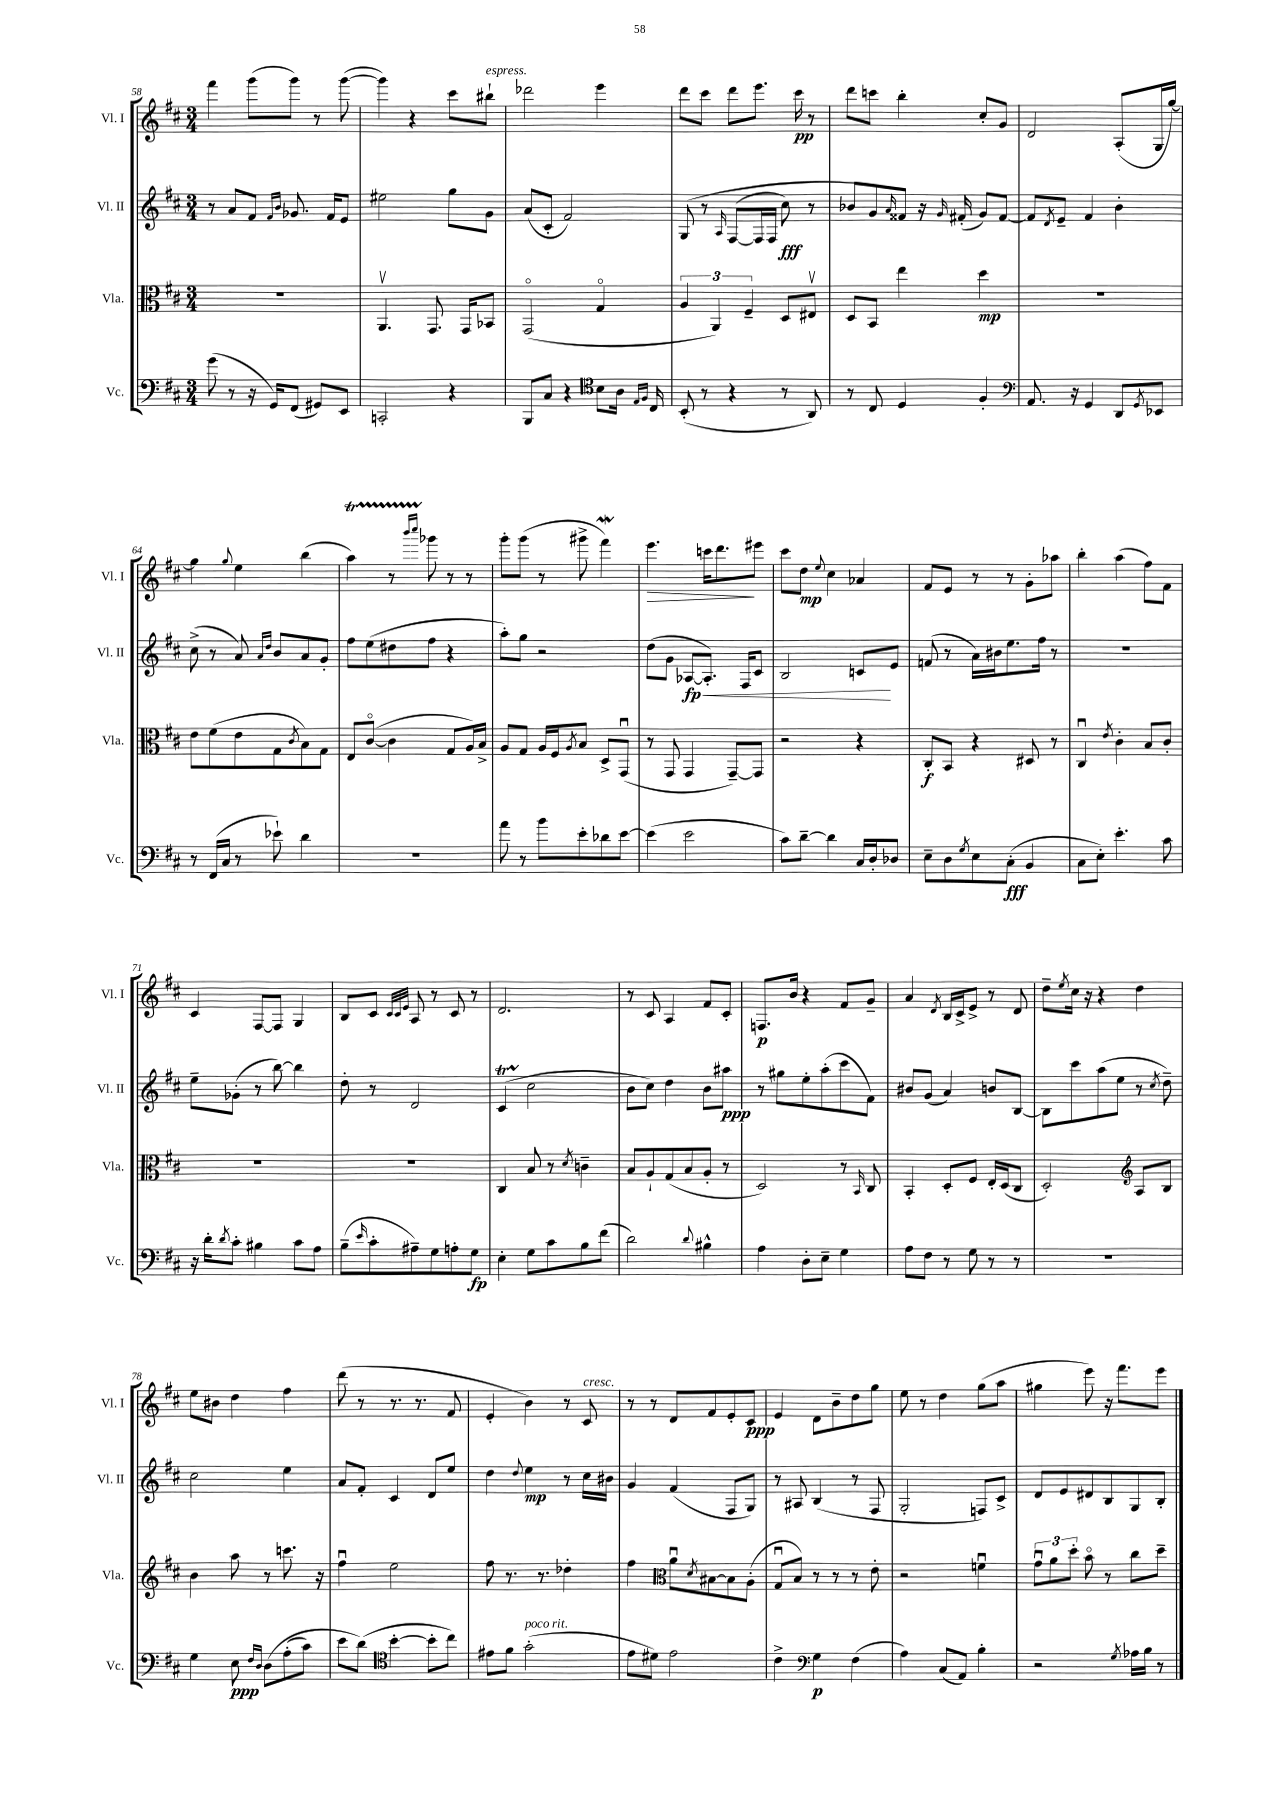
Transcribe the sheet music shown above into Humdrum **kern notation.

**kern	**kern	**kern	**kern
*staff4	*staff3	*staff2	*staff1
*clefF4	*clefC3	*clefG2	*clefG2
*k[f#c#]	*k[f#c#]	*k[f#c#]	*k[f#c#]
*M3/4	*M3/4	*M3/4	*M3/4
(8g	2.r	8r	4fff#
8r	.	8a	.
16r	.	8f#	(8ggg
16GG)	.	.	.
.	.	16qqf#	.
.	.	16qqb	.
(8FF#	.	8.g-	8ggg)
8GG#)	.	.	8r
.	.	16f#	.
8EE	.	8e	([8ggg
=	=	=	=
2CC'	4.AAv	2ee#	4ggg])
.	.	.	4r
.	8.GG	.	.
4r	.	8gg	8ccc#
.	16GG	.	.
.	8BB-	8g	8bb#`
=	=	=	=
8BBB	(2GGo	(8a	2ddd-
8C#	.	8c#'	.
4r	.	2f#)	.
*clefC4	*	*	*
8B	4Go	.	4eee
16A	.	.	.
16qqE	.	.	.
16qqF#	.	.	.
16C#	.	.	.
=	=	=	=
(8BB'	6A	&(8G	8ddd
8r	.	8r	8ccc#
.	6AA)	.	.
.	.	16qqA	.
4r	.	([8F#	8ddd
.	6F#~	.	.
.	.	16F#]	8.eee
.	.	16F#	.
8r	8D	8cc#)	.
.	.	.	16ccc#
8AA)	8E#v	8r	8r
=	=	=	=
8r	8D	8b-	8ddd
8C#	8BB	8g&)	8ccc
.	.	16qqa	.
4D	4ee	8f##	4bb'
.	.	16r	.
.	.	16qqg	.
.	.	(16f#'	.
4F#'	4dd	8g)	8cc#'
.	.	[8f#	8g
=	=	=	=
*clefF4	*	*	*
8.AA	2.r	8f#]	2d
.	.	8qd	.
.	.	8e~	.
16r	.	.	.
4GG	.	4f#	.
8DD	.	4b'	(8A'
8qGG	.	.	.
8EE-	.	.	16G
.	.	.	[16gg)
=	=	=	=
8r	8e	(8cc#^	4gg]
(16FF#	(8f#	8r	.
16C#	.	.	.
.	.	.	8qqgg
8r	8e	8a)	4ee
.	.	16qqa	.
.	.	16qqdd	.
8e-`)	8G	8b	.
.	8qc#	.	.
4d	8B)	8a	(4bb
.	8G	8g'	.
=	=	=	=
2.r	8E	8ff#	4aa)
.	([8c#o	(8ee	.
.	4c#]	8dd#	8r
.	.	.	16qqbbb
.	.	.	16qqcccc#
.	.	8ff#	8ggg-
.	8G	4r	8r
.	16A)	.	8r
.	16B^	.	.
=	=	=	=
8a	8A	8aa')	8ggg'
8r	8G	8gg	(8ggg
8b	16A	2r	8r
.	16F#	.	.
.	8qA	.	.
8e'	8B	.	8ggg#^
8d-	8D^	.	4fff#)
[8e	(8GGu	.	.
=	=	=	=
(4e]	8r	(8dd	4.eee
.	8GG	8g	.
2e	4GG	[8A-	.
.	.	8.A-'])	16ccc
.	.	.	8.ddd
.	[8GG~)	.	.
.	.	16F#	.
.	8GG]	8c#	8eee#
=	=	=	=
8c#)	2r	2B	8ccc#
[8d~	.	.	8dd
.	.	.	8qqee
4d]	.	.	4cc#
16C#	4r	8c	4a-
16D'	.	.	.
8D-	.	8e	.
=	=	=	=
8E~	8C#'	(8f	8f#
8D	8BB	8r	8e
8qG	.	.	.
8E	4r	16a)	8r
.	.	16b#	.
(8C#'	.	8.ee	8r
4BB	8D#	.	8g'
.	.	16ff#	.
.	8r	8r	8aa-
=	=	=	=
8C#	4C#u	2.r	4bb'
8E')	.	.	.
.	8qe	.	.
4.e'	4c#'	.	(4aa
.	8B	.	8ff#)
8c#	8c#'	.	8f#
=	=	=	=
16r	2.r	8ee~	4c#
16d'	.	.	.
8qd	.	.	.
8c#'	.	(8g-'	.
4B#	.	8r	[8F#
.	.	[8bb)	8F#]
8c#	.	4bb]	4G
8A	.	.	.
=	=	=	=
(8B~	2.r	8dd'	8B
16qqe	.	.	.
8c#'	.	8r	8c#
.	.	.	32qqc#
.	.	.	32qqc#
.	.	.	32qqe
8A#~)	.	2d	8A
8G	.	.	8r
8A'	.	.	8c#
8G	.	.	8r
=	=	=	=
4E'	4C#	(4c#	2.d
8G	8B	2cc#	.
8c#	8r	.	.
.	8qd	.	.
8B	4c~	.	.
(8f#	.	.	.
=	=	=	=
2d)	8B	8b	8r
.	8A`	8cc#)	8c#
.	(8G	4dd	4A
.	8B	.	.
8qqd	.	.	.
4B#^^	8A'	8b	8f#
.	8r	8aa#	8c#'
=	=	=	=
4A	2D)	8r	8.F
.	.	8gg#	.
.	.	.	16b
8D'	.	8ee'	4r
8E~	.	(8aa'	.
4G	8r	8ccc#	8f#
.	16qqBB	.	.
.	8C#	8f#)	8g~
=	=	=	=
8A	4BB'	8b#	4a
8F#	.	(8g	.
.	.	.	8qd
8r	8D'	4a)	16B
.	.	.	16c#^
8G	8F#	.	8e^
8r	16E'	8b	8r
.	(16D	.	.
8r	8C#	[8B	8d
=	=	=	=
2.r	2D')	8B]	8dd~
.	.	.	8qee
.	.	8ccc#	16cc#
.	.	.	16r
.	.	(8aa	4r
.	.	8ee	.
*	*clefG2	*	*
.	8A	8r	4dd
.	.	8qcc#	.
.	8B	8dd~)	.
=	=	=	=
4G	4b	2cc#	8ee
.	.	.	8b#
8E	8aa	.	4dd
16qqF#	.	.	.
16qqD	.	.	.
&(8D	8r	.	.
(8A'	8.ccc	4ee	4ff#
8c#)	.	.	.
.	16r	.	.
=	=	=	=
8e	4ff#u	8a	(8ddd
(8d&)	.	8f#'	8r
*clefC4	*	*	*
[4b'	2ee	4c#	8.r
.	.	.	8.r
8b']	.	8d	.
8cc#)	.	8ee	8f#
=	=	=	=
8e#	8ff#	4dd	4e'
8f#	8.r	.	.
.	.	8qqdd	.
(2g'	.	4ee	4b)
.	8.r	.	.
.	4dd-'	8r	8r
.	.	16cc#	8c#
.	.	16b#	.
=	=	=	=
8e	4ff#	4g	8r
8d#)	.	.	8r
*	*clefC3	*	*
2e	8au	(4f#	8d
.	8qd	.	.
.	[8B#	.	8f#
.	8B#]	8F#	8e'
.	(8A'	8G)	8c#
=	=	=	=
4c#^	8Gu	8r	4e
.	8B)	8A#	.
*clefF4	*	*	*
4G	8r	(4B	8d
.	8r	.	8b~
(4F#	8r	8r	8dd
.	8e'	8F#	8gg
=	=	=	=
4A)	2r	2G'	8ee
.	.	.	8r
(8C#	.	.	4dd
8AA)	.	.	.
4B'	4fu	8F)	(8gg
.	.	8c#^	8aa
=	=	=	=
2r	12gu	8d	4gg#
.	12a	.	.
.	.	8e	.
.	12dd'	.	.
.	8bo	8d#	8eee)
.	8r	8B	16r
.	.	.	8.fff#
8qG	.	.	.
16A-	8cc#	8G	.
16B	.	.	.
8r	8dd~	8B'	8eee
==	==	==	==
*-	*-	*-	*-
